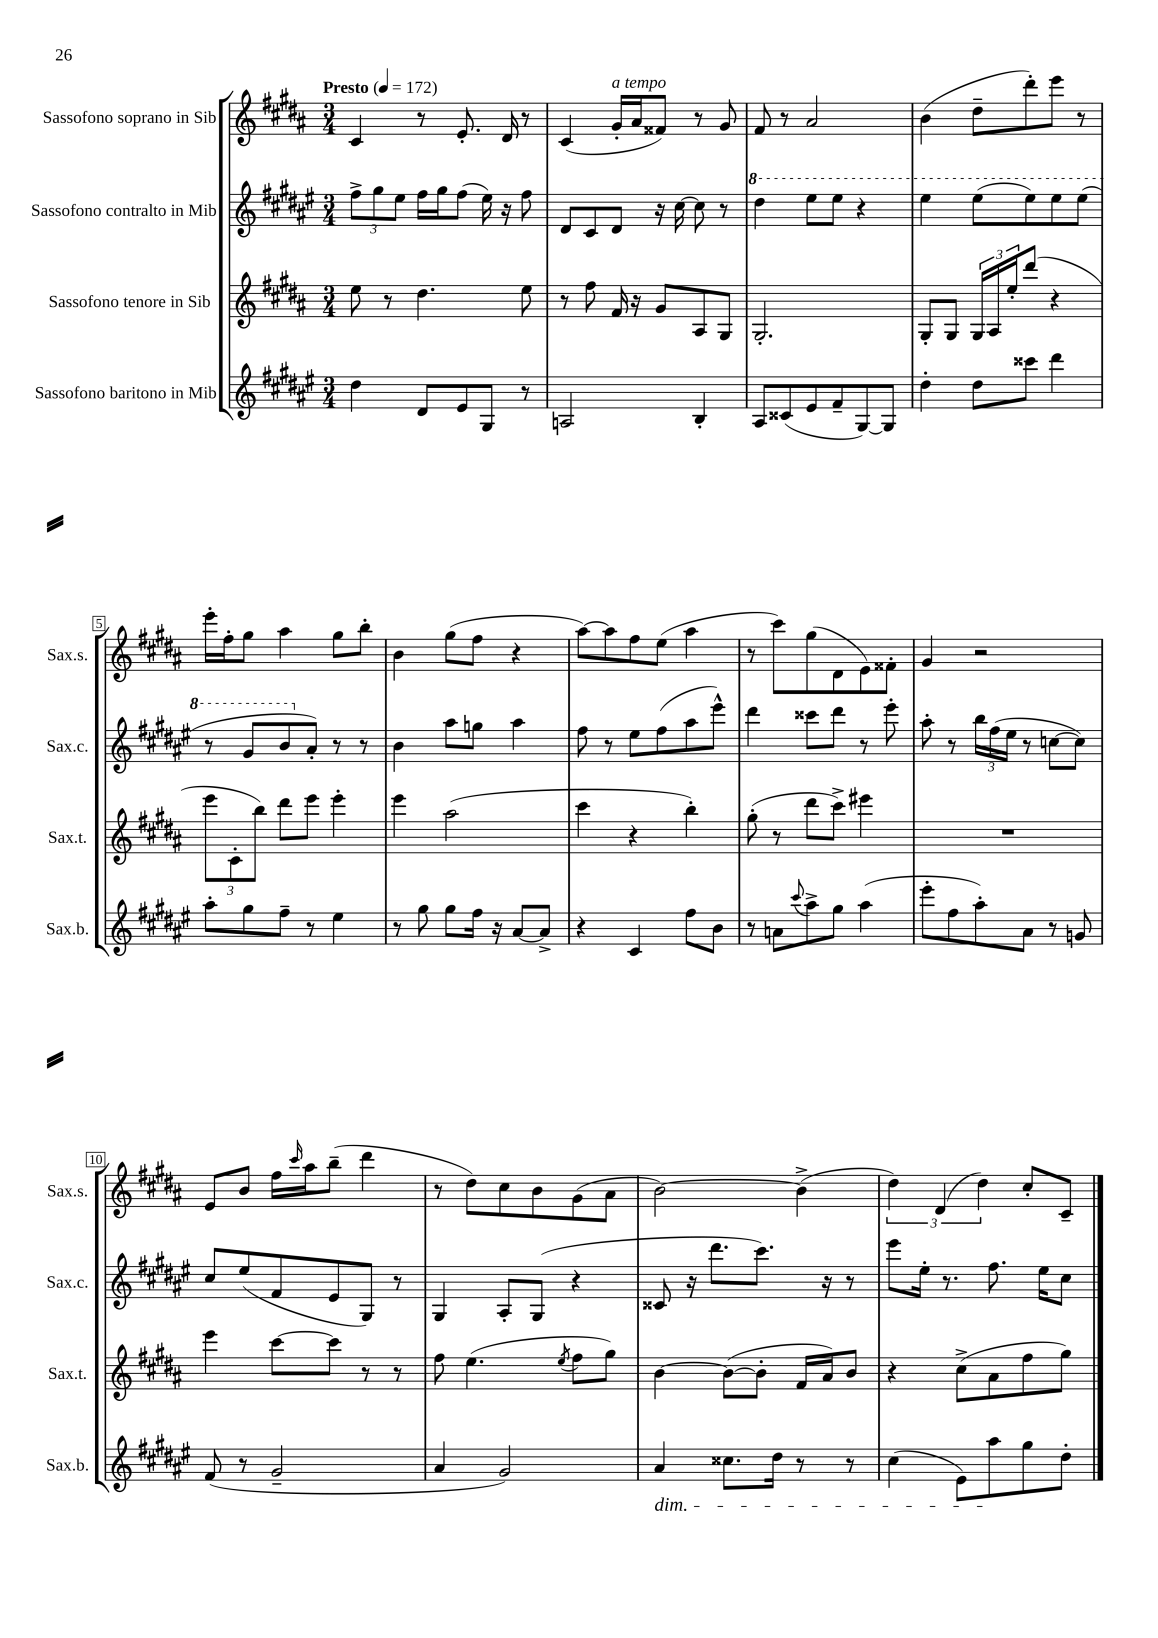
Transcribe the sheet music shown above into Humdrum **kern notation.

**kern	**kern	**kern	**kern
*staff4	*staff3	*staff2	*staff1
*clefG2	*clefG2	*clefG2	*clefG2
*k[f#c#g#d#a#e#]	*k[f#c#g#d#a#]	*k[f#c#g#d#a#e#]	*k[f#c#g#d#a#]
*M3/4	*M3/4	*M3/4	*M3/4
*MM172	*MM172	*MM172	*MM172
4dd#	8ee	12ff#^	4c#
.	.	12gg#	.
.	8r	.	.
.	.	12ee#	.
8d#	4.dd#	16ff#	8r
.	.	16gg#	.
8e#	.	(8ff#	8.e'
8G#	.	16ee#)	.
.	.	16r	16d#
8r	8ee	8ff#	8r
=	=	=	=
2A	8r	8d#	(4c#
.	8ff#	8c#	.
.	16f#	8d#	16g#'
.	16r	.	16a#
.	8g#	16r	8f##)
.	.	[16cc#	.
4B'	8A#	8cc#]	8r
.	8G#	8r	8g#
=	=	=	=
8A#	2.G#'	4ddd#	8f#
(8c##	.	.	8r
8e#	.	8eee#	2a#
8f#~	.	8eee#	.
[8G#)	.	4r	.
8G#]	.	.	.
=	=	=	=
4dd#'	8G#'	4eee#	(4b
.	8G#	.	.
8dd#	24G#	(8eee#	8dd#~
.	24A#	.	.
.	24ee'	.	.
8ccc##	(8ddd#	8eee#)	8ddd#')
4ddd#	4r	8eee#	8eee
.	.	(8eee#	8r
=	=	=	=
8aa#'	12eee	8r	16eee'
.	.	.	16ff#'
.	12c#'	.	.
8gg#	.	8gg#	8gg#
.	12bb)	.	.
8ff#~	8ddd#	8bb	4aa#
8r	8eee	8a#')	.
4ee#	4eee'	8r	8gg#
.	.	8r	8bb'
=	=	=	=
8r	4eee	4b	4b
8gg#	.	.	.
8gg#	(2aa#	8aa#	(8gg#
16ff#	.	8gg	8ff#
16r	.	.	.
[8a#	.	4aa#	4r
8a#^]	.	.	.
=	=	=	=
4r	4ccc#	8ff#	[8aa#)
.	.	8r	8aa#]
4c#	4r	8ee#	8ff#
.	.	(8ff#	(8ee
8ff#	4bb')	8aa#	4aa#
8b	.	8eee#^^)	.
=	=	=	=
8r	(8gg#'	4ddd#	8r
8a	8r	.	8ccc#)
8qqccc#	.	.	.
8aa#^	8ddd#	8ccc##	(8gg#
8gg#	8ccc#^)	8ddd#	8d#
(4aa#	4eee#	8r	8e)
.	.	8eee#'	8f##'
=	=	=	=
8eee#'	2.r	8aa#'	4g#
8ff#	.	8r	.
8aa#')	.	24bb	2r
.	.	(24ff#	.
.	.	24ee#	.
8a#	.	8r	.
8r	.	[8cc	.
8g	.	8cc])	.
=	=	=	=
(8f#	4eee	8cc#	8e
8r	.	(8ee#	8b
2g#~	[8ccc#	8f#	16ff#
.	.	.	16qqccc#
.	.	.	16aa#
.	8ccc#]	8e#	(8bb~
.	8r	8G#)	4ddd#
.	8r	8r	.
=	=	=	=
4a#	8ff#	4G#	8r
.	(4.ee	.	8dd#)
2g#)	.	8A#'	8cc#
.	.	(8G#	8b
.	8qee	.	.
.	8ff#	4r	(8g#
.	8gg#)	.	8a#
=	=	=	=
4a#	[4b	8c##	[2b)
.	.	16r	.
.	.	8.ddd#	.
8.cc##	(8b_	.	.
.	8b']	8.ccc#)	.
16dd#	.	.	.
8r	16f#	.	(4b^]
.	16a#)	16r	.
8r	8b	8r	.
=	=	=	=
(4cc#	4r	8eee#	6dd#)
.	.	16ee#'	.
.	.	.	(6d#
.	.	8.r	.
8e#)	(8cc#^	.	.
.	.	.	6dd#)
8aa#	8a#	8.ff#	.
8gg#	8ff#	.	8cc#'
.	.	16ee#	.
8dd#'	8gg#)	8cc#	8c#~
==	==	==	==
*-	*-	*-	*-
